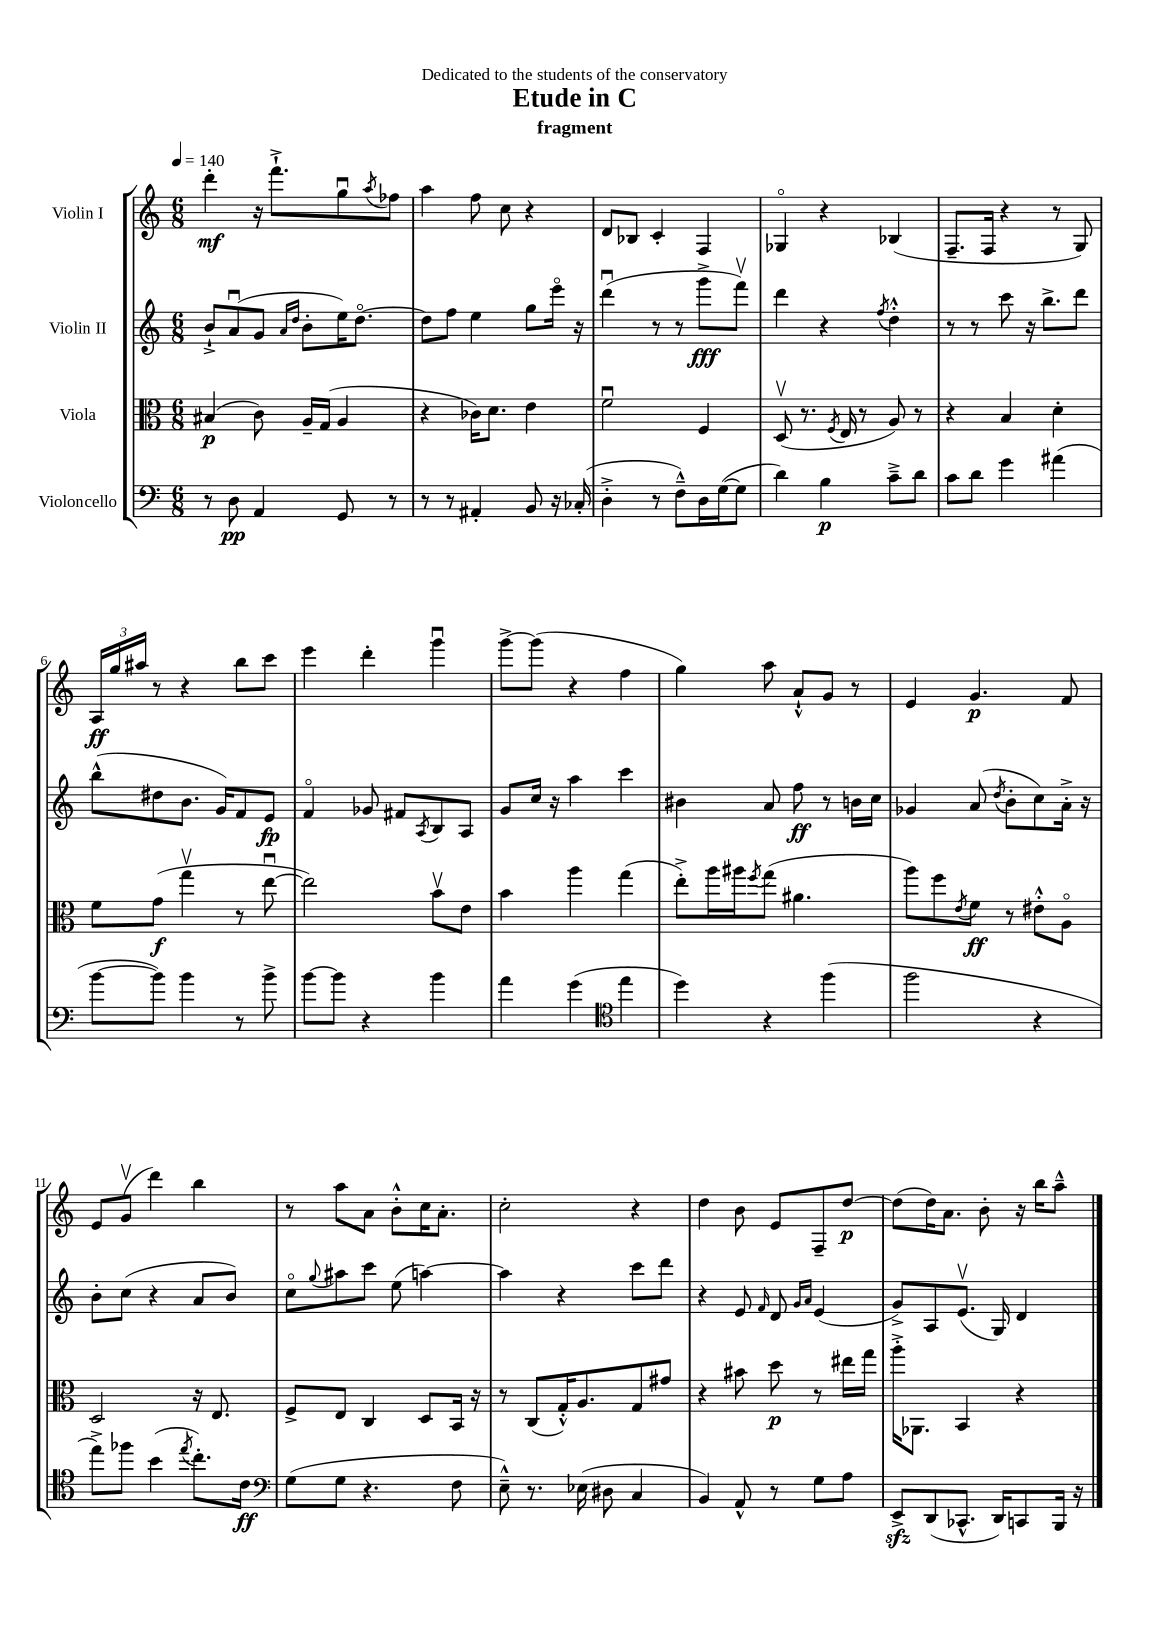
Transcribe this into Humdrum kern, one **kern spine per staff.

**kern	**kern	**kern	**kern
*staff4	*staff3	*staff2	*staff1
*clefF4	*clefC3	*clefG2	*clefG2
*k[]	*k[]	*k[]	*k[]
*M6/8	*M6/8	*M6/8	*M6/8
*MM140	*MM140	*MM140	*MM140
8r	(4B#	8b`^	4ddd'
8D	.	(8au	.
4AA	8c)	8g	16r
.	.	.	8.fff`^
.	.	16qqa	.
.	.	16qqdd	.
.	16A~	8b'	.
.	(16G	.	.
8GG	4A	16ee)	8ggu
.	.	[8.ddo	.
.	.	.	8qaa
8r	.	.	8ff-
=	=	=	=
8r	4r	8dd]	4aa
8r	.	8ff	.
4AA#'	16c-)	4ee	8ff
.	8.d	.	.
.	.	.	8cc
8BB	4e	8gg	4r
16r	.	16eeeo	.
(16C-'	.	16r	.
=	=	=	=
4D'^	2fu	(4dddu	8d
.	.	.	8B-
8r	.	8r	4c'
8F~^^)	.	8r	.
16D	4F	8ggg^	4F
([16G	.	.	.
8G]	.	8fffv)	.
=	=	=	=
4d)	(8Dv	4ddd	4G-o
.	8.r	.	.
4B	.	4r	4r
.	8qF	.	.
.	16E	.	.
.	8r	.	.
.	.	8qff	.
8c~^	8A)	4dd'^^	(4B-
8d	8r	.	.
=	=	=	=
8c	4r	8r	8.F~
8d	.	8r	.
.	.	.	16F
4g	4B	8ccc	4r
.	.	16r	.
.	.	8.bb^	.
(4a#	4d'	.	8r
.	.	8ddd	8G)
=	=	=	=
[8b	8f	(8bb^^	24A
.	.	.	24gg
.	.	.	24aa#
8b])	(8g	8dd#	8r
4b	4ggv	8.b	4r
.	.	16g)	.
8r	8r	8f	8bb
8b^	[8eeu	8e	8ccc
=	=	=	=
[8b	2ee])	4fo	4eee
8b]	.	.	.
4r	.	8g-	4ddd'
.	.	8f#	.
.	.	8qA	.
4b	8bv	8B	4gggu
.	8e	8A	.
=	=	=	=
4a	4b	8g	[8ggg^
.	.	16cc	(8ggg]
.	.	16r	.
(4g	4aa	4aa	4r
*clefC4	*	*	*
4ee	(4gg	4ccc	4ff
=	=	=	=
4dd)	8ee'^)	4b#	4gg)
.	16aa	.	.
.	16aa#	.	.
.	8qff	.	.
4r	(8gg	8a	8aa
.	4.a#	8ff	8a`^^
(4ff	.	8r	8g
.	.	16b	8r
.	.	16cc	.
=	=	=	=
2ff	8aa)	4g-	4e
.	8ff	.	.
.	8qe	.	.
.	8f	(8a	4.g
.	.	8qdd	.
.	8r	8b'	.
4r	8e#'^^	8cc)	.
.	8Ao	16a'^	8f
.	.	16r	.
=	=	=	=
8ee^)	2D	8b'	8e
8ff-	.	(8cc	(8gv
(4b	.	4r	4ddd)
8qee	.	.	.
8.cc')	16r	8a	4bb
.	8.E	.	.
.	.	8b)	.
16c	.	.	.
=	=	=	=
*clefF4	*	*	*
(8G	8F^	8cco	8r
.	.	8qqgg	.
8G	8E	8aa#	8aa
4.r	4C	8ccc	8a
.	.	(8ee	8b'^^
.	8D	[4aa)	16cc
.	.	.	8.a'
8F	16BB	.	.
.	16r	.	.
=	=	=	=
8E~^^)	8r	4aa]	2cc'
8.r	(8C	.	.
.	16G'^^)	4r	.
(16E-	8.A	.	.
8D#	.	.	.
4C	8G	8ccc	4r
.	8g#	8ddd	.
=	=	=	=
4BB)	4r	4r	4dd
8AA^^	8b#	8e	8b
.	.	16qqf	.
8r	8dd	8d	8e
.	.	16qqg	.
.	.	16qqa	.
8G	8r	(4e	8F~
8A	16ee#	.	[8dd
.	16gg	.	.
=	=	=	=
8EE^	16aa'^	8g^)	(8dd]
.	8.AA-	.	.
(8DD	.	8A	16dd)
.	.	.	8.a
8.CC-^^	4BB	(8.ev	.
.	.	.	8b'
16DD)	.	16G)	.
8CC	4r	4d	16r
.	.	.	16bb
16BBB	.	.	8aa~^^
16r	.	.	.
==	==	==	==
*-	*-	*-	*-
